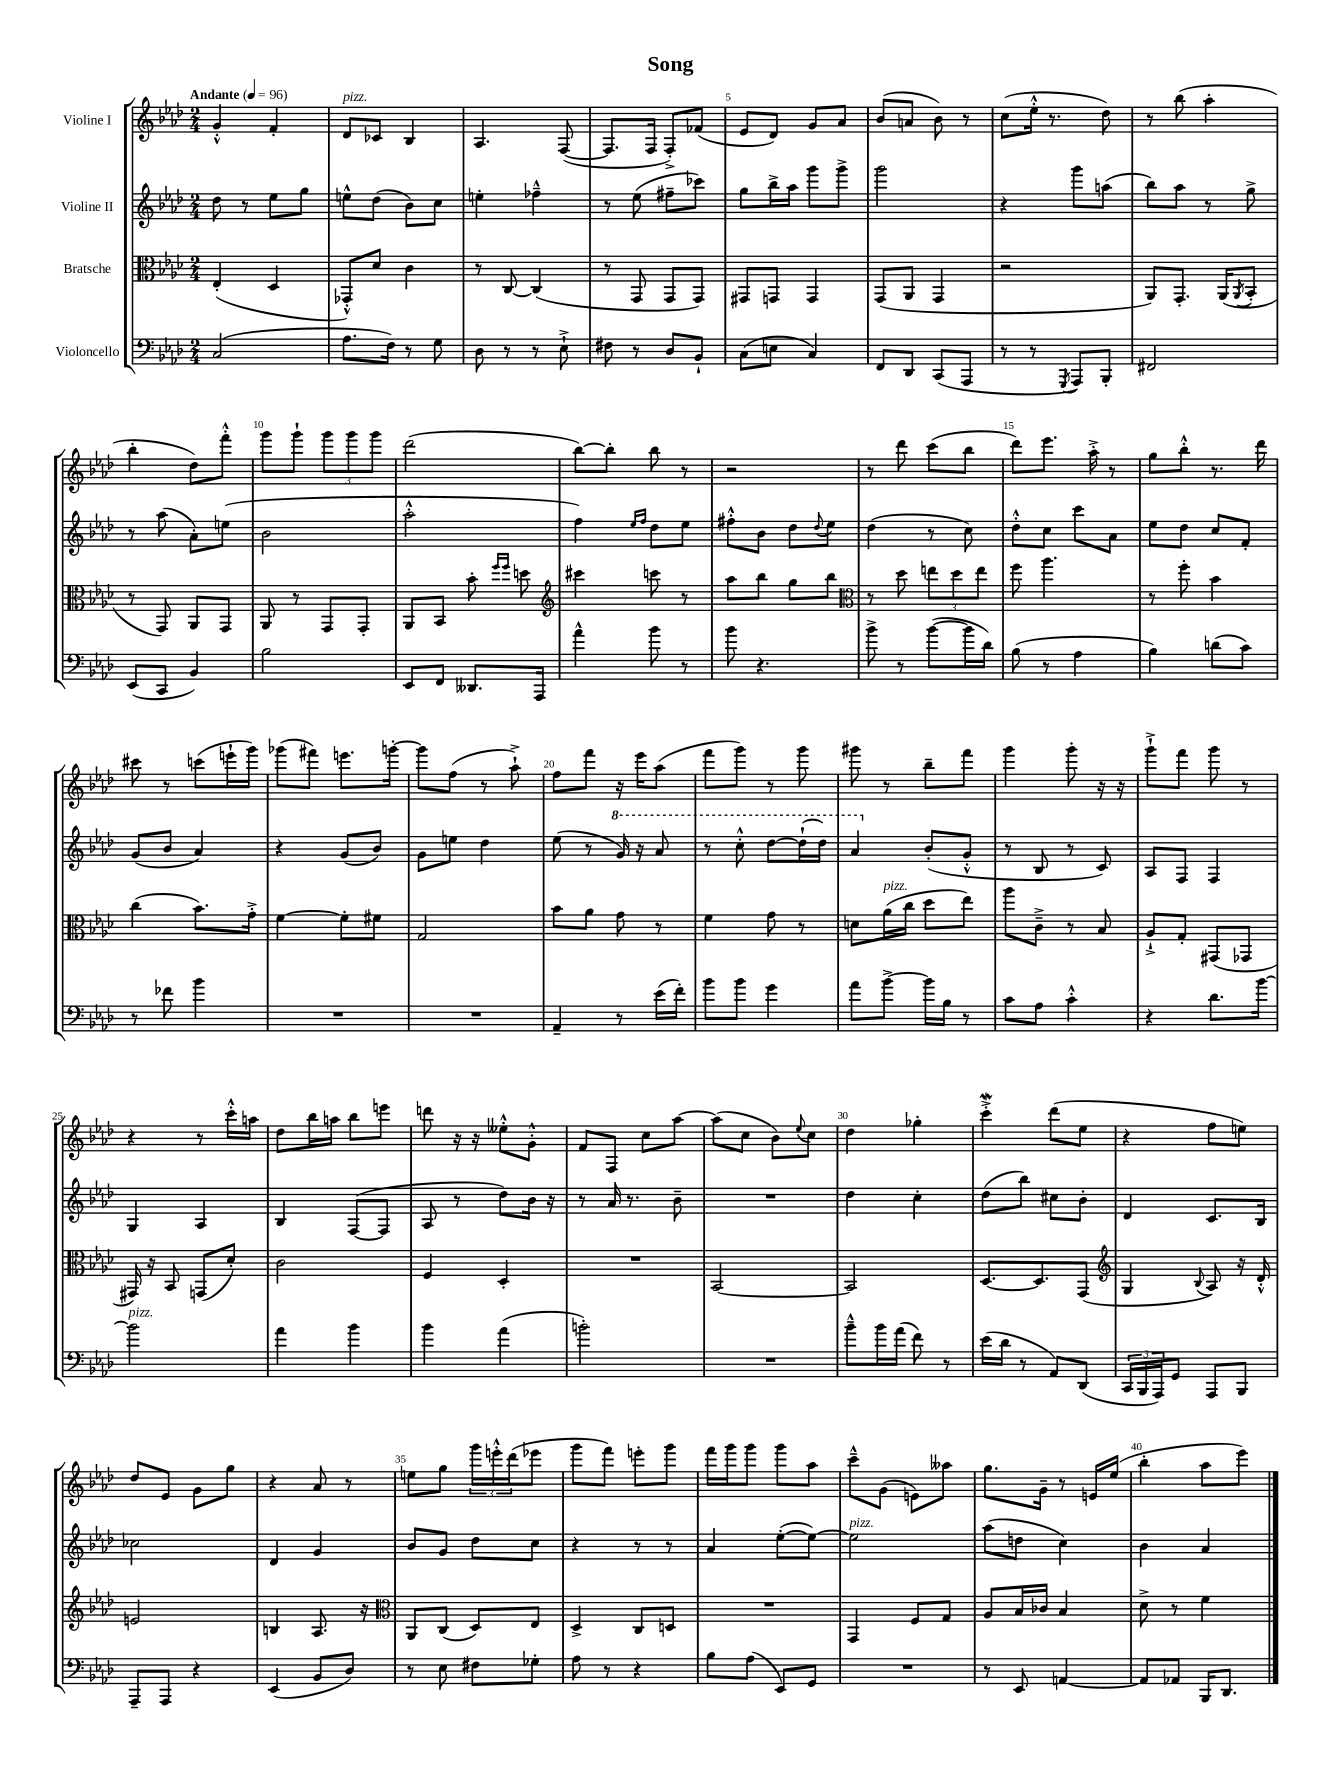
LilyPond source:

\header { title = "Song" }
<<
\new StaffGroup <<
\new Staff = "s0" \with { instrumentName = "Violine I" } {
    \clef treble \key aes \major \numericTimeSignature \time 2/4 \tempo "Andante" 4 = 96
    g'4-.-^ f'4-. |
    des'8^\markup { \italic "pizz." } ces'8 bes4 |
    aes4. f8~( |
    f8. f16 f8-.->) fes'8( |
    ees'8 des'8) g'8 aes'8 |
    bes'8( a'8 bes'8) r8 |
    c''8( ees''16-.-^ r8. des''8) |
    r8 bes''8( aes''4-. |
    bes''4-. des''8) f'''8-.-^ |
    g'''8 g'''8-! \tuplet 3/2 { g'''8 g'''8 g'''8 } |
    des'''2( |
    bes''8~) bes''8-. bes''8 r8 |
    r2 |
    r8 des'''8 c'''8( bes''8 |
    des'''8) ees'''8. aes''16-.-> r8 |
    g''8 bes''8-.-^ r8. des'''16 |
    cis'''8 r8 c'''8( e'''16-! g'''16) |
    ges'''8( fis'''8) e'''8. g'''16~-. |
    g'''8 f''8( r8 aes''8-!->) |
    f''8 f'''8 r16 ees'''16 aes''8( |
    f'''8 g'''8) r8 g'''8 |
    gis'''8 r8 bes''8-- f'''8 |
    g'''4 g'''8-. r16 r16 |
    g'''8-!-> f'''8 g'''8 r8 |
    r4 r8 c'''16-.-^ a''16 |
    des''8 bes''16 a''16 bes''8 e'''8 |
    d'''8 r16 r16 eeses''8-.-^ g'8-.-^ |
    f'8 f8 c''8 aes''8~ |
    aes''8( c''8 bes'8) \appoggiatura { ees''8 } c''8 |
    des''4 ges''4-. |
    c'''4-.->\mordent des'''8( ees''8 |
    r4 f''8 e''8) |
    des''8 ees'8 g'8 g''8 |
    r4 aes'8 r8 |
    e''8 g''8 \tuplet 3/2 { g'''16 e'''16-.-^ des'''16( } ees'''8 |
    g'''8 f'''8) e'''8-. g'''8 |
    f'''16 g'''16 g'''8 g'''8 aes''8 |
    c'''8---^ g'8( e'8) aeses''8 |
    g''8. g'16-- r8 e'16 ees''16( |
    bes''4-. aes''8 ees'''8) \bar "|." |
}
\new Staff = "s1" \with { instrumentName = "Violine II" } {
    \clef treble \key aes \major \numericTimeSignature \time 2/4
    des''8 r8 ees''8 g''8 |
    e''8-^ des''8( bes'8) c''8 |
    e''4-. fes''4---^ |
    r8 ees''8( fis''8-- ces'''8) |
    g''8 bes''16-> aes''16 g'''8 g'''8-> |
    g'''2 |
    r4 g'''8 a''8( |
    bes''8) aes''8 r8 g''8-> |
    r8 aes''8( aes'8-.) e''8( |
    bes'2 |
    aes''2-.-^ |
    f''4) \grace { ees''16 f''16 } des''8 ees''8 |
    fis''8-.-^ bes'8 des''8 \appoggiatura { des''8 } ees''8 |
    des''4( r8 c''8) |
    des''8-.-^ c''8 c'''8 aes'8 |
    ees''8 des''8 c''8 f'8-. |
    g'8( bes'8 aes'4) |
    r4 g'8( bes'8) |
    g'8 e''8 des''4 |
    ees''8( r8 \ottava #1 g''16) r16 aes''8 |
    r8 c'''8-.-^ des'''8~ des'''16-!( des'''16) |
    aes''4 \ottava #0 bes'8-.( g'8-.-^ |
    r8 bes8 r8 c'8) |
    aes8 f8 f4 |
    g4 aes4 |
    bes4 f8~( f8 |
    aes8 r8 des''8) bes'16 r16 |
    r8 aes'16 r8. bes'8-- |
    R2 |
    des''4 c''4-. |
    des''8( bes''8) cis''8 bes'8-. |
    des'4 c'8. bes16 |
    ces''2 |
    des'4 g'4 |
    bes'8 g'8 des''8 c''8 |
    r4 r8 r8 |
    aes'4 ees''8~-.( ees''8~) |
    ees''2^\markup { \italic "pizz." } |
    aes''8( d''8 c''4) |
    bes'4 aes'4 \bar "|." |
}
\new Staff = "s2" \with { instrumentName = "Bratsche" } {
    \clef alto \key aes \major \numericTimeSignature \time 2/4
    ees4-.( des4 |
    ges,8-.-^) des'8 c'4 |
    r8 c8~ c4( |
    r8 g,8 g,8 g,8) |
    gis,8 g,8 g,4 |
    g,8( aes,8 g,4 |
    r2 |
    aes,8) g,8.-. aes,16( \acciaccatura { aes,8 } bes,8-. |
    r8 g,8) aes,8 g,8 |
    aes,8 r8 g,8 g,8-. |
    aes,8 bes,8 bes'8-. \grace { f''16 f''16 } d''8 |
    \clef treble cis'''4 c'''8 r8 |
    aes''8 bes''8 g''8 bes''8 |
    \clef alto r8 des''8 \tuplet 3/2 { e''8 des''8 e''8 } |
    f''8 aes''4. |
    r8 f''8-. bes'4 |
    c''4( bes'8.) g'16-.-> |
    f'4~ f'8-. fis'8 |
    g2 |
    bes'8 aes'8 g'8 r8 |
    f'4 g'8 r8 |
    d'8 aes'16^\markup { \italic "pizz." }( c''16 des''8 ees''8) |
    aes''8 c'8---> r8 bes8 |
    aes8-!-> g8-. gis,8( ges,8 |
    gis,16) r16 bes,8 g,8( des'8-.) |
    c'2 |
    f4 des4-. |
    R2 |
    bes,2~ |
    bes,2 |
    des8.~ des8. g,8( |
    \clef treble g4 \appoggiatura { bes8 } aes8) r16 des'16-.-^ |
    e'2 |
    b4 aes8. r16 |
    \clef alto aes,8 c8( des8) ees8 |
    des4-> c8 d8 |
    R2 |
    g,4 f8 g8 |
    aes8 bes16 ces'16 bes4 |
    des'8-> r8 f'4 \bar "|." |
}
\new Staff = "s3" \with { instrumentName = "Violoncello" } {
    \clef bass \key aes \major \numericTimeSignature \time 2/4
    c2( |
    aes8. f16) r8 g8 |
    des8 r8 r8 ees8-!-> |
    fis8 r8 des8 bes,8-! |
    c8( e8 c4) |
    f,8 des,8 c,8( aes,,8 |
    r8 r8 \acciaccatura { g,,8 } aes,,8) bes,,8-. |
    fis,2 |
    ees,8( c,8 bes,4) |
    bes2 |
    ees,8 f,8 deses,8. aes,,16 |
    aes'4-^ bes'8 r8 |
    bes'8 r4. |
    bes'8-> r8 bes'8~( bes'16 des'16) |
    bes8( r8 aes4 |
    bes4) d'8( c'8) |
    r8 fes'8 bes'4 |
    R2 |
    R2 |
    aes,4-- r8 ees'16( f'16-.) |
    bes'8 bes'8 g'4 |
    aes'8 bes'8~-> bes'16 bes16 r8 |
    c'8 aes8 c'4-.-^ |
    r4 des'8. bes'16~ |
    bes'2^\markup { \italic "pizz." } |
    aes'4 bes'4 |
    bes'4 aes'4( |
    b'2-.) |
    R2 |
    bes'8---^ bes'16 aes'16( f'8) r8 |
    ees'16( des'16 r8 aes,8) des,8( |
    \tuplet 3/2 { c,16 bes,,16 aes,,16) } g,8 aes,,8 bes,,8 |
    aes,,8-- aes,,8 r4 |
    ees,4( bes,8 des8) |
    r8 ees8 fis8 ges8-. |
    aes8 r8 r4 |
    bes8 aes8( ees,8) g,8 |
    R2 |
    r8 ees,8 a,4~ |
    a,8 aes,8 bes,,16 des,8. \bar "|." |
}
>>
>>
\layout { \context { \Score \override BarNumber.break-visibility = ##(#f #t #t) barNumberVisibility = #(every-nth-bar-number-visible 5) } }
